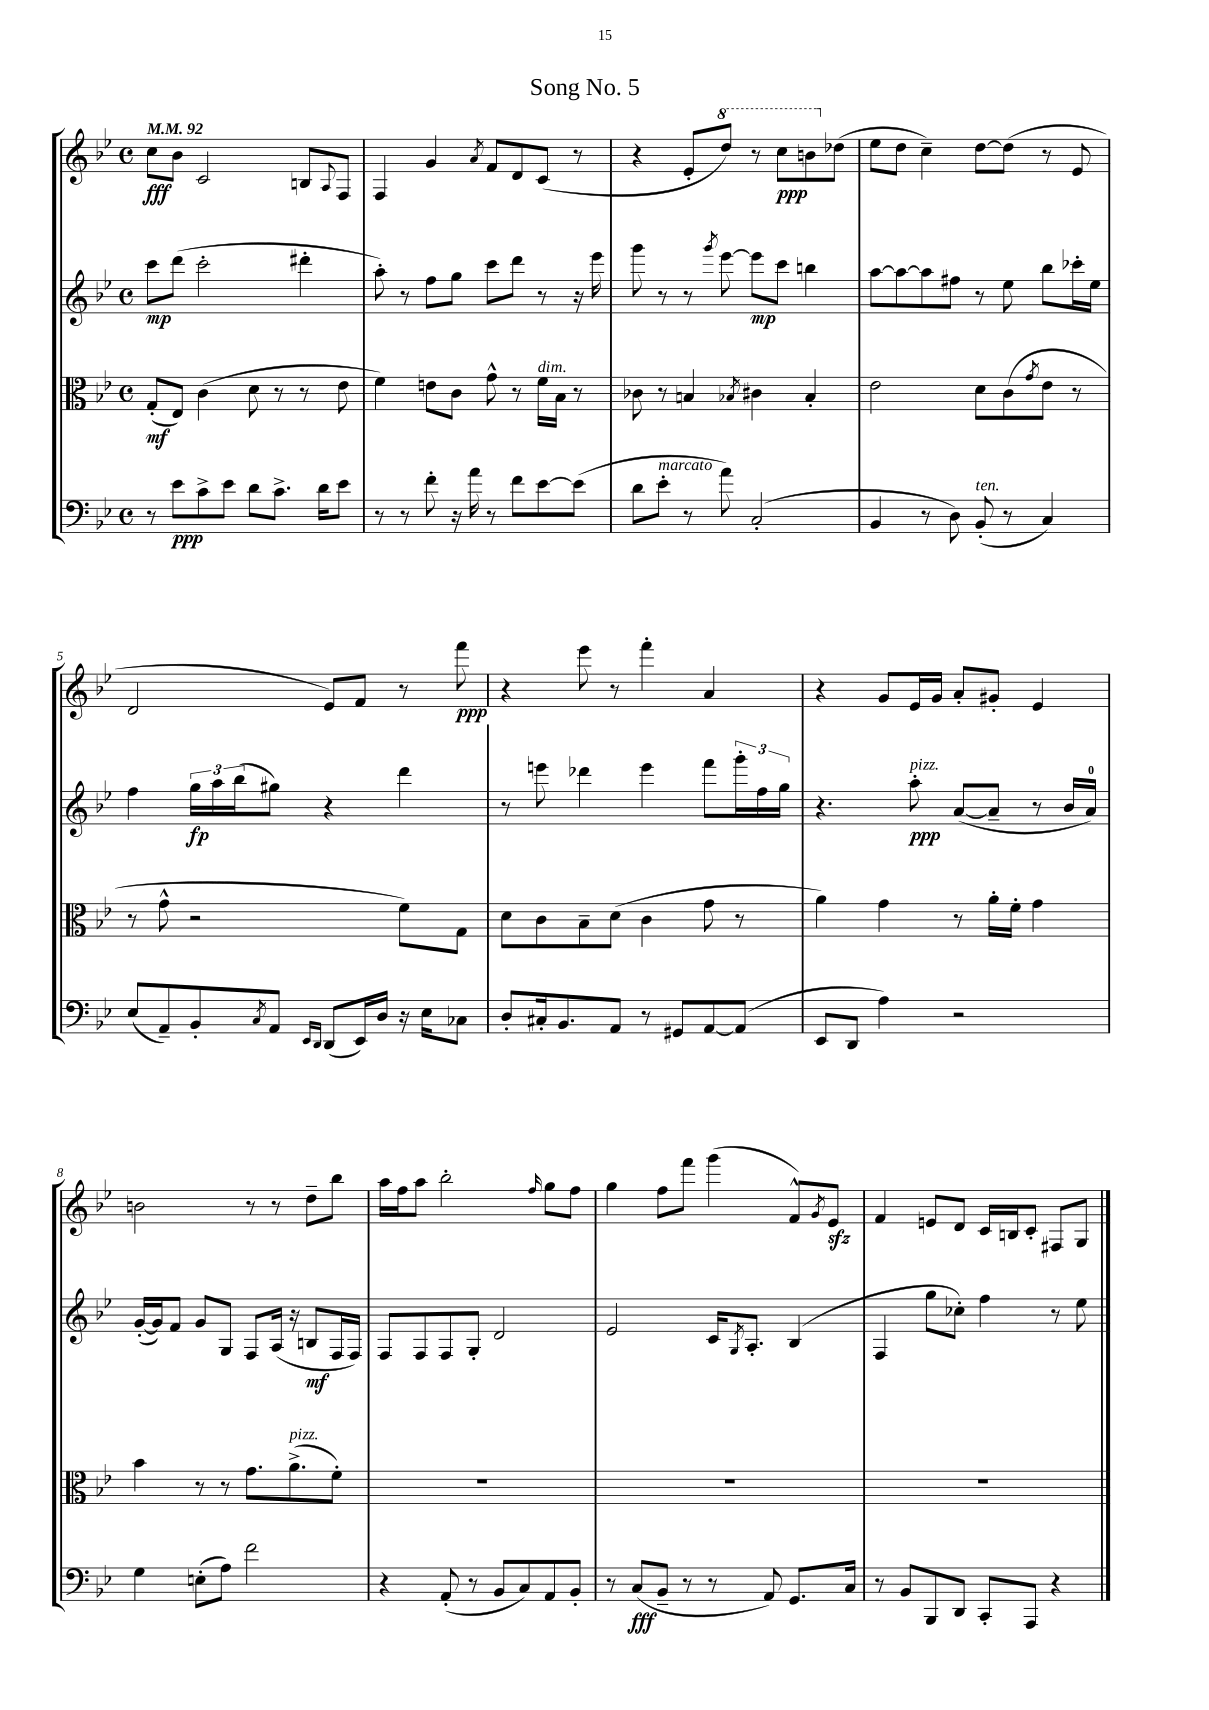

**kern	**kern	**kern	**kern
*staff4	*staff3	*staff2	*staff1
*clefF4	*clefC3	*clefG2	*clefG2
*k[b-e-]	*k[b-e-]	*k[b-e-]	*k[b-e-]
*M4/4	*M4/4	*M4/4	*M4/4
*met(c)	*met(c)	*met(c)	*met(c)
*MM92	*MM92	*MM92	*MM92
8r	(8G'	8ccc	8cc
8e-	8E-)	(8ddd	8b-
8c^	(4c	2ccc'	2c
8e-	.	.	.
8d	8d	.	.
8.c^	8r	.	.
.	8r	4ddd#'	8B
16d	.	.	.
.	.	.	8qqA
8e-	8e-	.	8F
=	=	=	=
8r	4f)	8aa')	4F
8r	.	8r	.
8f'	8e	8ff	4g
16r	8c	8gg	.
16a	.	.	.
.	.	.	8qa
8r	8g^^	8ccc	8f
8f	8r	8ddd	8d
[8e-	16f	8r	(8c
.	16B-	.	.
(8e-]	8r	16r	8r
.	.	16eee-	.
=	=	=	=
8d	8c-	8ggg	4r
8e-'	8r	8r	.
8r	4B	8r	8e-'
.	.	8qggg	.
8a)	.	[8eee-	8ddd)
.	8qB-	.	.
(2C'	4c#	8eee-]	8r
.	.	8ccc	8ccc
.	4B-'	4bb	8bb
.	.	.	(8dd-
=	=	=	=
4BB-	2e-	[8aa	8ee-
.	.	8aa_	8dd
8r	.	8aa]	4cc~)
8D)	.	8ff#	.
(8BB-'	8d	8r	[8dd
8r	(8c	8ee-	(8dd]
.	8qg	.	.
4C)	8e-	8bb-	8r
.	8r	16ccc-'	8e-
.	.	16ee-	.
=	=	=	=
(8E-	8r	4ff	2d
8AA~)	8g^^	.	.
8BB-'	2r	24gg	.
.	.	24aa	.
.	.	(24bb-	.
8qC	.	.	.
8AA	.	8gg#)	.
16qqEE-	.	.	.
16qqDD	.	.	.
(8DD	.	4r	8e-)
16EE-)	.	.	8f
16D	.	.	.
16r	8f)	4ddd	8r
16E-	.	.	.
8C-	8G	.	8fff
=	=	=	=
8D'	8d	8r	4r
16C#'	8c	8eee	.
8.BB-	.	.	.
.	8B-~	4ddd-	8eee-
8AA	(8d	.	8r
8r	4c	4eee	4fff'
8GG#	.	.	.
[8AA	8g	8fff	4a
(8AA]	8r	24ggg'	.
.	.	24ff	.
.	.	24gg	.
=	=	=	=
8EE-	4a)	4.r	4r
8DD	.	.	.
4A)	4g	.	8g
.	.	8aa'	16e-
.	.	.	16g
2r	8r	([8a	8a'
.	16a'	8a~]	8g#'
.	16f'	.	.
.	4g	8r	4e-
.	.	16b-	.
.	.	16a)	.
=	=	=	=
4G	4b-	([16g'	2b
.	.	16g])	.
.	.	8f	.
(8E'	8r	8g	.
8A)	8r	8G	.
2f	8.g	8F	8r
.	.	(16A	8r
.	(8.a^	16r	.
.	.	8B	8dd~
.	8f')	16F	8bb-
.	.	16F)	.
=	=	=	=
4r	1r	8F	16aa
.	.	.	16ff
.	.	8F	8aa
(8AA'	.	8F	2bb-'
8r	.	8G'	.
8BB-	.	2d	.
8C)	.	.	.
.	.	.	16qqff
8AA	.	.	8gg
8BB-'	.	.	8ff
=	=	=	=
8r	1r	2e-	4gg
(8C	.	.	.
8BB-~	.	.	8ff
8r	.	.	8fff
8r	.	16c	(4ggg
.	.	8qG	.
.	.	8.A'	.
8AA)	.	.	.
8.GG	.	(4B-	8f^^)
.	.	.	8qg
.	.	.	8e-
16C	.	.	.
=	=	=	=
8r	1r	4F	4f
8BB-	.	.	.
8BBB-	.	8gg	8e
8DD	.	8cc-')	8d
8CC'	.	4ff	16c
.	.	.	16B
8AAA	.	.	8c'
4r	.	8r	8F#
.	.	8ee-	8G
==	==	==	==
*-	*-	*-	*-
